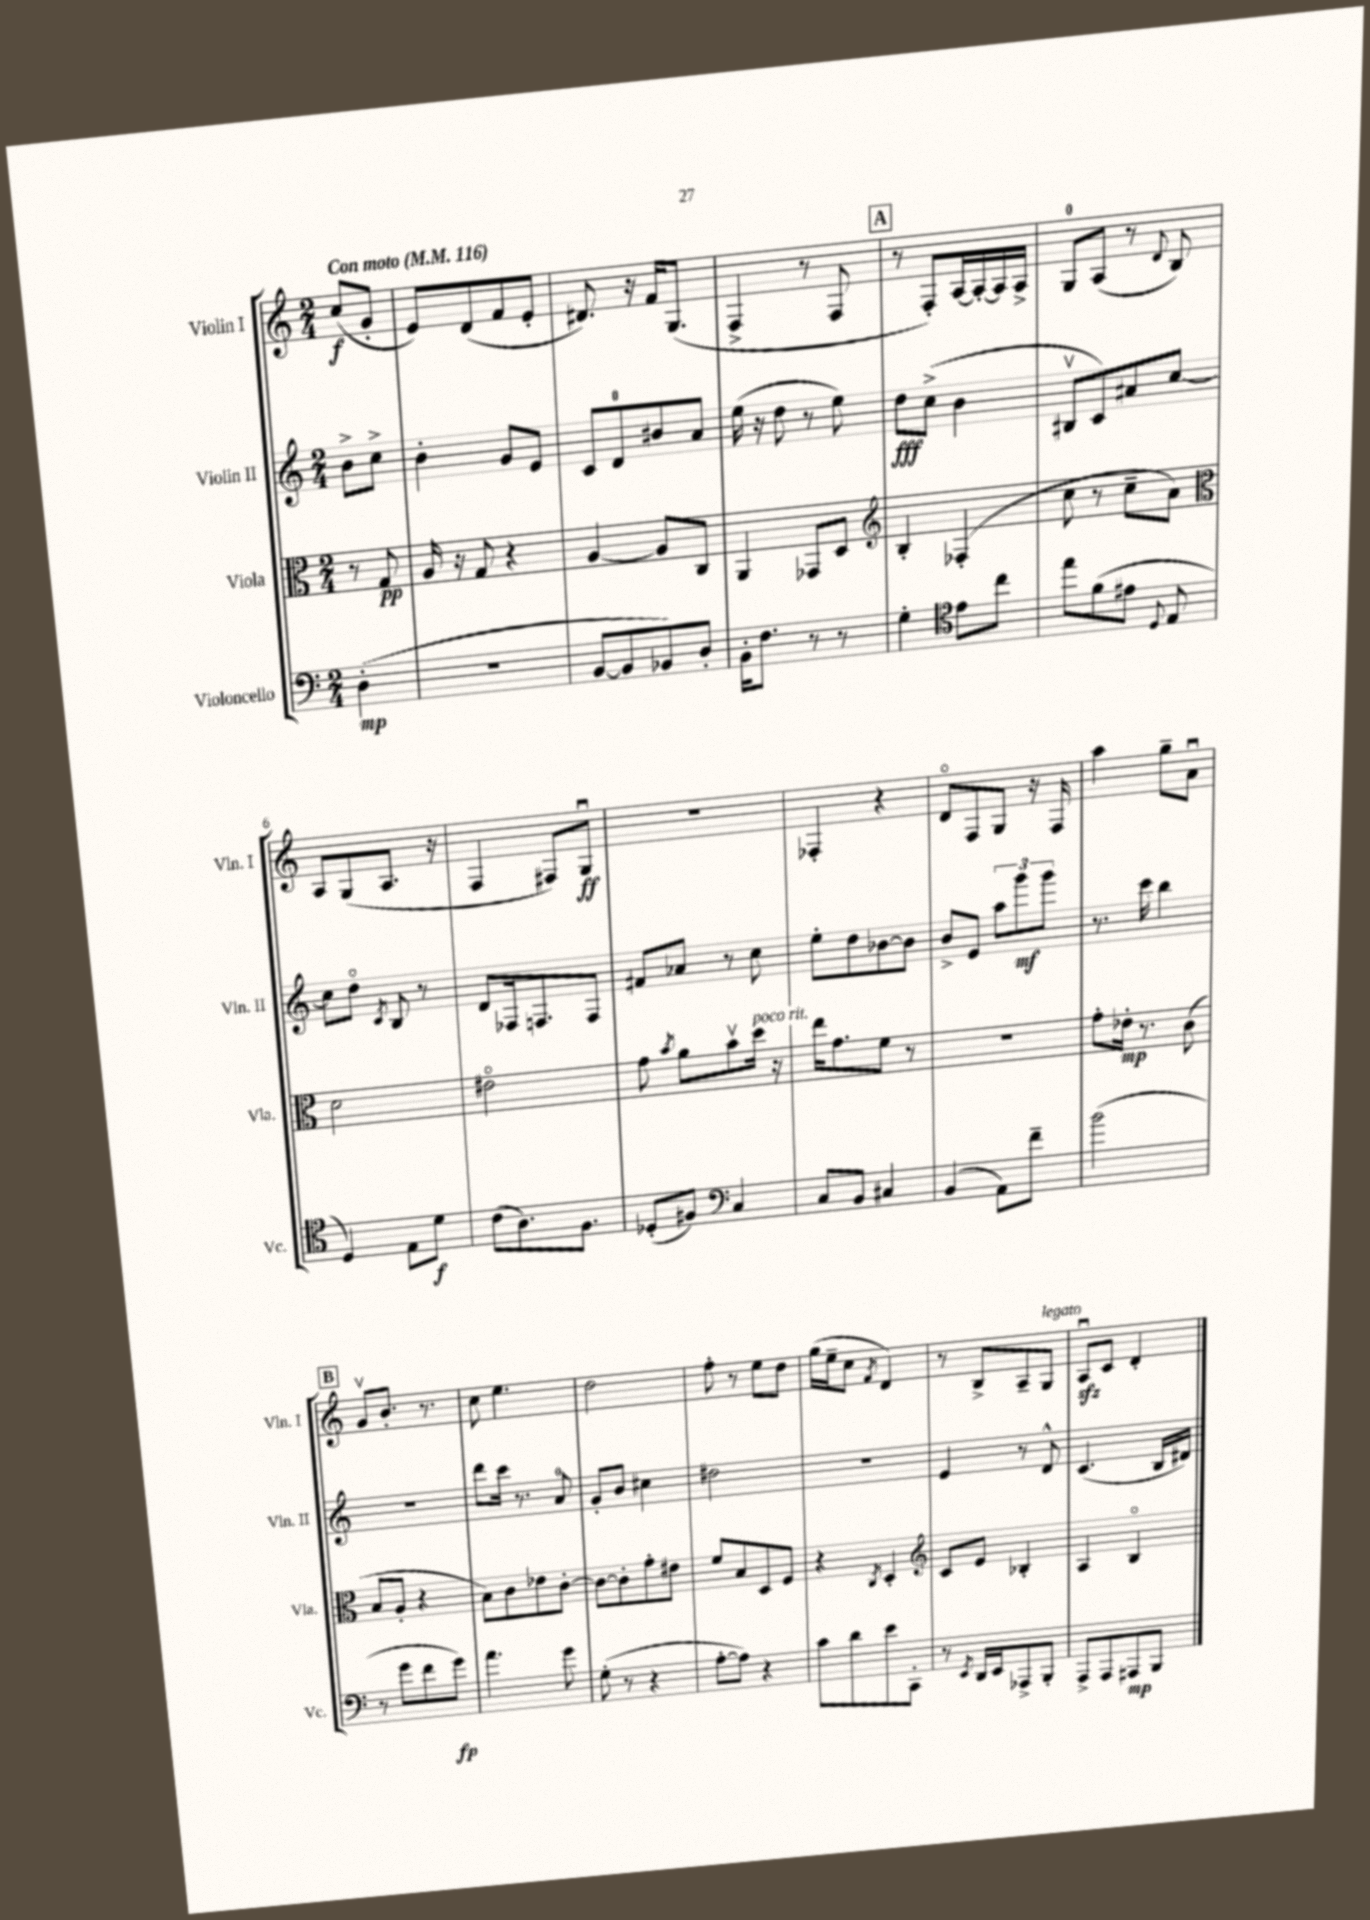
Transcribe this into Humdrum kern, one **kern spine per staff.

**kern	**kern	**kern	**kern
*staff4	*staff3	*staff2	*staff1
*clefF4	*clefC3	*clefG2	*clefG2
*k[]	*k[]	*k[]	*k[]
*M2/4	*M2/4	*M2/4	*M2/4
*MM116	*MM116	*MM116	*MM116
(4D'	8r	8b^	(8cc
.	8G	8cc^	8g'
=	=	=	=
2r	16A	4b'	8e)
.	16r	.	.
.	8G	.	(8d
.	4r	8g	8f
.	.	8e	8e'
=	=	=	=
[8BB	[4A	8c	8.d#)
8BB]	.	8d	.
.	.	.	16r
8BB-)	8A]	8b#	16f
.	.	.	(8.G
8D'	8C	8a	.
=	=	=	=
16BB'	4AA	(16ee	4F^
8.F	.	16r	.
.	.	8dd	.
8r	8GG-	8r	8r
8r	8D	8ee)	8F
=	=	=	=
*	*clefG2	*	*
4G'	4B'	8dd	8r
.	.	(8cc^	8F')
*clefC4	*	*	*
8e	(4F-'	4b	[16A
.	.	.	16A'_
8cc	.	.	16A]
.	.	.	16A^
=	=	=	=
8ee	8cc	8B#v	8G
(8f	8r	8c)	(8A
8e#	8cc~	8a#	8r
8qqD	.	.	8qqd
8E	8a)	[8cc	8B)
=	=	=	=
*	*clefC3	*	*
4D)	2d	8cc]	8A
.	.	8ddo	(8G
.	.	8qc	.
8E	.	8B	8.A
8d	.	8r	.
.	.	.	16r
=	=	=	=
(8c	2e#o	8d	4F
8.A)	.	16F-	.
.	.	8.F	.
.	.	.	8F#)
8.F	.	.	.
.	.	8F	8Gu
=	=	=	=
(8D-'	8g	8f#	2r
.	8qb	.	.
8F#)	8a	8a-	.
*clefF4	*	*	*
4C	8bv	8r	.
.	16dd	8cc	.
.	16r	.	.
=	=	=	=
8C	16ee	8ee'	4F-'
.	8.g	.	.
8BB	.	8dd	.
4C#	8f	[8b-	4r
.	8r	8b-]	.
=	=	=	=
(4BB	2r	8b^	8do
.	.	8e	8F
8AA)	.	12aa	8G
.	.	12ggg	.
8f~	.	.	16r
.	.	12ggg	.
.	.	.	16F
=	=	=	=
(2b	8g'	8.r	4aa
.	16e-'	.	.
.	8.r	16ccc	.
.	.	4bb	8gg~
.	(8c	.	8au
=	=	=	=
8r	8B	2r	8gv
8g	8A'	.	8.b'
8f	4r	.	.
.	.	.	8.r
8g)	.	.	.
=	=	=	=
4.a	8B)	8ddd	8cc
.	8c	16ccc	4.ee
.	.	8.r	.
.	8e-	.	.
8g	[8c'	8a	.
=	=	=	=
(8G'	8c_	8g'	2dd
8r	8c']	8b	.
4r	8g'	4cc#	.
.	8e#	.	.
=	=	=	=
[8A'	8f	2dd#	8ff'
8A])	8B	.	8r
4r	8D	.	8ee
.	8F	.	8dd
=	=	=	=
8c	4r	2r	(16gg
.	.	.	16ee~
8d	.	.	8cc
.	8qC	.	8qf
8e	4D'	.	4d)
8CC'	.	.	.
=	=	=	=
*	*clefG2	*	*
8r	8c	4e	8r
8qEE	.	.	.
16DD	8e	.	8B^
16EE	.	.	.
8AAA-^	4B-'	8r	8A~
8BBB'	.	8d^^	8G
=	=	=	=
8AAA^	4A	(4.c	8Au
8AAA	.	.	8c
8AAA#	4Bo	.	4d'
8BBB	.	16B	.
.	.	16d#)	.
==	==	==	==
*-	*-	*-	*-
